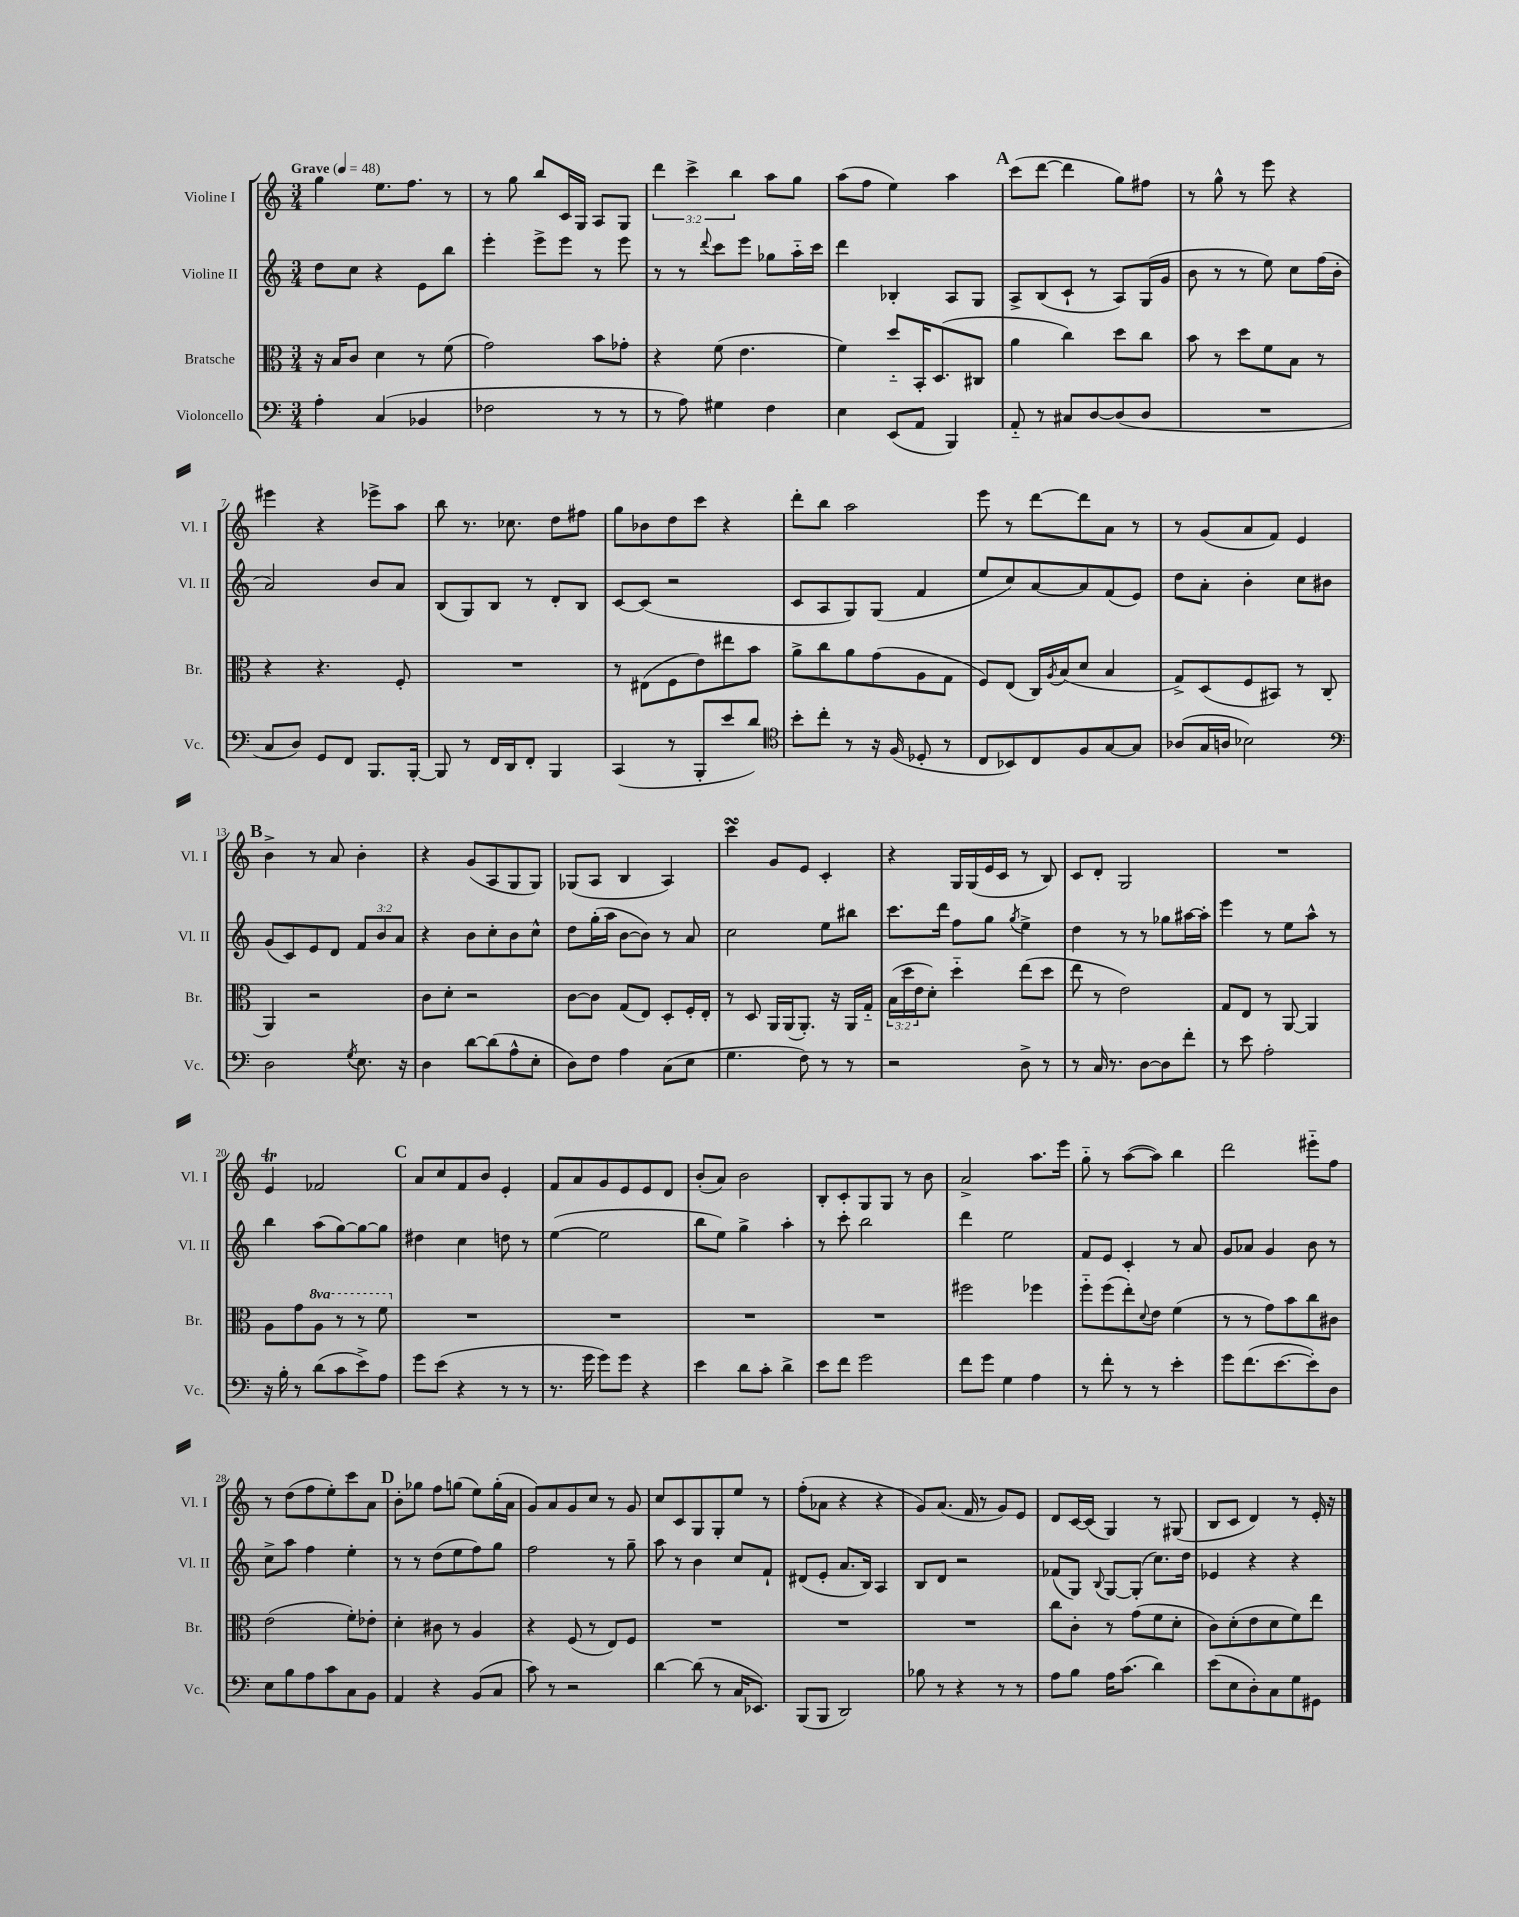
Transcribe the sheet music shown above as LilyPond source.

<<
\new StaffGroup <<
\new Staff = "s0" \with { instrumentName = "Violine I" shortInstrumentName = "Vl. I" } {
    \clef treble \key c \major \numericTimeSignature \time 3/4 \override Staff.TupletNumber.text = #tuplet-number::calc-fraction-text \tempo "Grave" 4 = 48
    g''4 e''8. f''8. r8 |
    r8 g''8 b''8 c'16 g16 a8 g8 |
    \tuplet 3/2 { d'''4 c'''4-> b''4 } a''8 g''8 |
    a''8( f''8 e''4) a''4 |
    \mark \markup { \bold "A" } c'''8( d'''8~ d'''4 g''8) fis''8 |
    r8 g''8-^ r8 e'''8 r4 |
    eis'''4 r4 ees'''8-> a''8 |
    b''8 r8. ces''8. d''8 fis''8 |
    g''8 bes'8 d''8 c'''8 r4 |
    d'''8-. b''8 a''2 |
    e'''8 r8 d'''8~ d'''8 a'8 r8 |
    r8 g'8( a'8 f'8) e'4 |
    \mark \markup { \bold "B" } b'4-> r8 a'8 b'4-. |
    r4 g'8( a8 g8 g8) |
    ges8( a8 b4 a4) |
    c'''4\turn g'8 e'8 c'4-. |
    r4 g16 g16( e'16 c'16 r8 b8) |
    c'8 d'8-. g2 |
    R2. |
    e'4\trill fes'2 |
    \mark \markup { \bold "C" } a'8 c''8 f'8 b'8 e'4-. |
    f'8 a'8 g'8 e'8 e'8 d'8 |
    b'8-.( a'8) b'2 |
    b8-. c'8-. g8 g8 r8 b'8 |
    a'2-> a''8. e'''16 |
    g''8-_ r8 a''8~( a''8) b''4 |
    d'''2 eis'''8-_ f''8 |
    r8 d''8( f''8 e''8-.) c'''8 a'8 |
    \mark \markup { \bold "D" } b'8-. ges''8 f''8 g''8( e''8) g''16-.( a'16 |
    g'8) a'8 g'8 c''8 r8 g'8 |
    c''8 c'8 g8 g8-. e''8 r8 |
    f''8-.( aes'8 r4 r4 |
    g'8) a'8.( f'16 r8 g'8) e'8 |
    d'8 c'16~ c'16( g4) r8 gis8( |
    b8 c'8 d'4) r8 e'16-. r16 \bar "|." |
}
\new Staff = "s1" \with { instrumentName = "Violine II" shortInstrumentName = "Vl. II" } {
    \clef treble \key c \major \numericTimeSignature \time 3/4 \override Staff.TupletNumber.text = #tuplet-number::calc-fraction-text
    d''8 c''8 r4 e'8 b''8 |
    e'''4-. e'''8-> e'''8 r8 e'''8 |
    r8 r8 \appoggiatura { d'''8 } c'''8 e'''8 ges''8 a''16-_ c'''16 |
    d'''4 bes4-. a8 g8 |
    \mark \markup { \bold "A" } a8-> b8( c'8-! r8 a8) g16( g'16 |
    b'8 r8 r8 e''8) c''8 f''16( b'16-. |
    a'2) b'8 a'8 |
    b8( g8) b8 r8 d'8-. b8 |
    c'8~ c'8( r2 |
    c'8 a8 g8) g8( f'4 |
    e''8 c''8) a'8~ a'8 f'8( e'8) |
    d''8 a'8-. b'4-. c''8 bis'8 |
    \mark \markup { \bold "B" } g'8( c'8) e'8 d'8 \tuplet 3/2 { f'8 b'8 a'8 } |
    r4 b'8 c''8-. b'8 c''8-^ |
    d''8 g''16-.( a''16 b'8~ b'8) r8 a'8 |
    c''2 e''8 bis''8 |
    c'''8. d'''16 f''8 g''8 \acciaccatura { g''8 } e''4-> |
    d''4 r8 r8 ges''8 ais''16~ ais''16-. |
    e'''4 r8 e''8 a''8-^ r8 |
    b''4 a''8( g''8~) g''8~ g''8 |
    \mark \markup { \bold "C" } dis''4 c''4 d''8 r8 |
    e''4~( e''2 |
    b''8 e''8) g''4-> a''4-. |
    r8 c'''8-. b''2 |
    d'''4 e''2 |
    f'8 e'8 c'4-. r8 a'8 |
    g'8 aes'8 g'4 b'8 r8 |
    c''8-> a''8 f''4 e''4-. |
    \mark \markup { \bold "D" } r8 r8 d''8( e''8 f''8) g''8 |
    f''2 r8 g''8-- |
    a''8 r8 b'4 c''8 f'8-! |
    dis'8( e'8-. a'8. b16) a4 |
    b8 d'8 r2 |
    fes'8( g8) \appoggiatura { b8 } g8~ g8-.( c''8.) d''16 |
    ees'4 r4 r4 \bar "|." |
}
\new Staff = "s2" \with { instrumentName = "Bratsche" shortInstrumentName = "Br." } {
    \clef alto \key c \major \numericTimeSignature \time 3/4 \override Staff.TupletNumber.text = #tuplet-number::calc-fraction-text \set Staff.ottavationMarkups = #ottavation-simple-ordinals
    r16 b16 c'8 d'4 r8 f'8( |
    g'2) b'8 ges'8-. |
    r4 f'8( e'4. |
    f'4) d''8-_ b,16-. d8.( cis8 |
    \mark \markup { \bold "A" } a'4 c''4) d''8 c''8 |
    b'8 r8 d''8 f'8 b8 r8 |
    r4 r4. f8-. |
    R2. |
    r8 eis8( f8 e'8) eis''8 b'8 |
    a'8-> c''8 a'8 g'8( a8 g8 |
    f8) e8( c16) \acciaccatura { a8 } b16( d'8 b4 |
    g8->) d8( f8 bis,8) r8 c8( |
    \mark \markup { \bold "B" } a,4) r2 |
    c'8 d'8-. r2 |
    c'8~ c'8 g8( e8) d8-. f16-. e16-. |
    r8 d8 a,16 a,16( a,8.-.) r16 a,16 g16-_ |
    \tuplet 3/2 { b16( d''16 e'16 } d'8-.) d''4-_ e''8( d''8 |
    e''8 r8 e'2) |
    g8 e8 r8 a,8~ a,4 |
    a8 g'8 \ottava #1 a'8 r8 r8 f''8 \ottava #0 |
    \mark \markup { \bold "C" } R2. |
    R2. |
    R2. |
    R2. |
    fis''2 fes''4 |
    f''8-_ f''8( e''8-.) \appoggiatura { d'8 } e'8 f'4( |
    r8 r8 g'8) b'8 c''8 cis'8 |
    e'2( f'8-.) ees'8-. |
    \mark \markup { \bold "D" } d'4-. cis'8 r8 a4 |
    r4 f8( r8 e8) f8 |
    R2. |
    R2. |
    R2. |
    c''8 c'8-. r8 g'8( f'8 d'8-. |
    c'8) d'8-.( e'8 d'8 f'8) e''8 \bar "|." |
}
\new Staff = "s3" \with { instrumentName = "Violoncello" shortInstrumentName = "Vc." } {
    \clef bass \key c \major \numericTimeSignature \time 3/4
    a4-. c4( bes,4 |
    fes2 r8 r8 |
    r8 a8) gis4 f4 |
    e4 e,8( a,8 b,,4) |
    \mark \markup { \bold "A" } a,8-_ r8 cis8 d8~ d8( d8 |
    R2. |
    c8 d8) g,8 f,8 b,,8. b,,16~-. |
    b,,8 r8 f,16 d,16 f,8-. b,,4 |
    c,4( r8 b,,8-. e'8 d'8) |
    \clef tenor b'8-. c''8-. r8 r16 f16( des8-. r8 |
    c8 bes,8) c8 f8 g8~ g8 |
    aes8( g16 a16 bes2) |
    \mark \markup { \bold "B" } \clef bass d2 \acciaccatura { g8 } e8. r16 |
    d4 d'8~ d'8( a8-^ e8-. |
    d8) f8 a4 c8( e8 |
    g4. f8) r8 r8 |
    r2 d8-> r8 |
    r8 c16 r8. d8~ d8 f'8-. |
    r8 e'8 a2-. |
    r16 b16-. r8 d'8( c'8 e'8->) a8 |
    \mark \markup { \bold "C" } g'8 e'8( r4 r8 r8 |
    r8. g'16 g'8) g'8 r4 |
    e'4 d'8 c'8-. d'4-> |
    e'8 f'8 g'2 |
    f'8 g'8 g4 a4 |
    r8 f'8-. r8 r8 e'4-. |
    g'8 f'8.( e'8.~ e'8-.) d8 |
    e8 b8 a8 c'8 c8 b,8 |
    \mark \markup { \bold "D" } a,4 r4 b,8( c8 |
    c'8) r8 r2 |
    d'4~ d'8( r8 c16 ees,8.) |
    b,,8( b,,8 d,2) |
    bes8 r8 r4 r8 r8 |
    a8 b8 a16 c'8.( d'4) |
    e'8( e8 d8-.) c8 g8 gis,8 \bar "|." |
}
>>
>>
